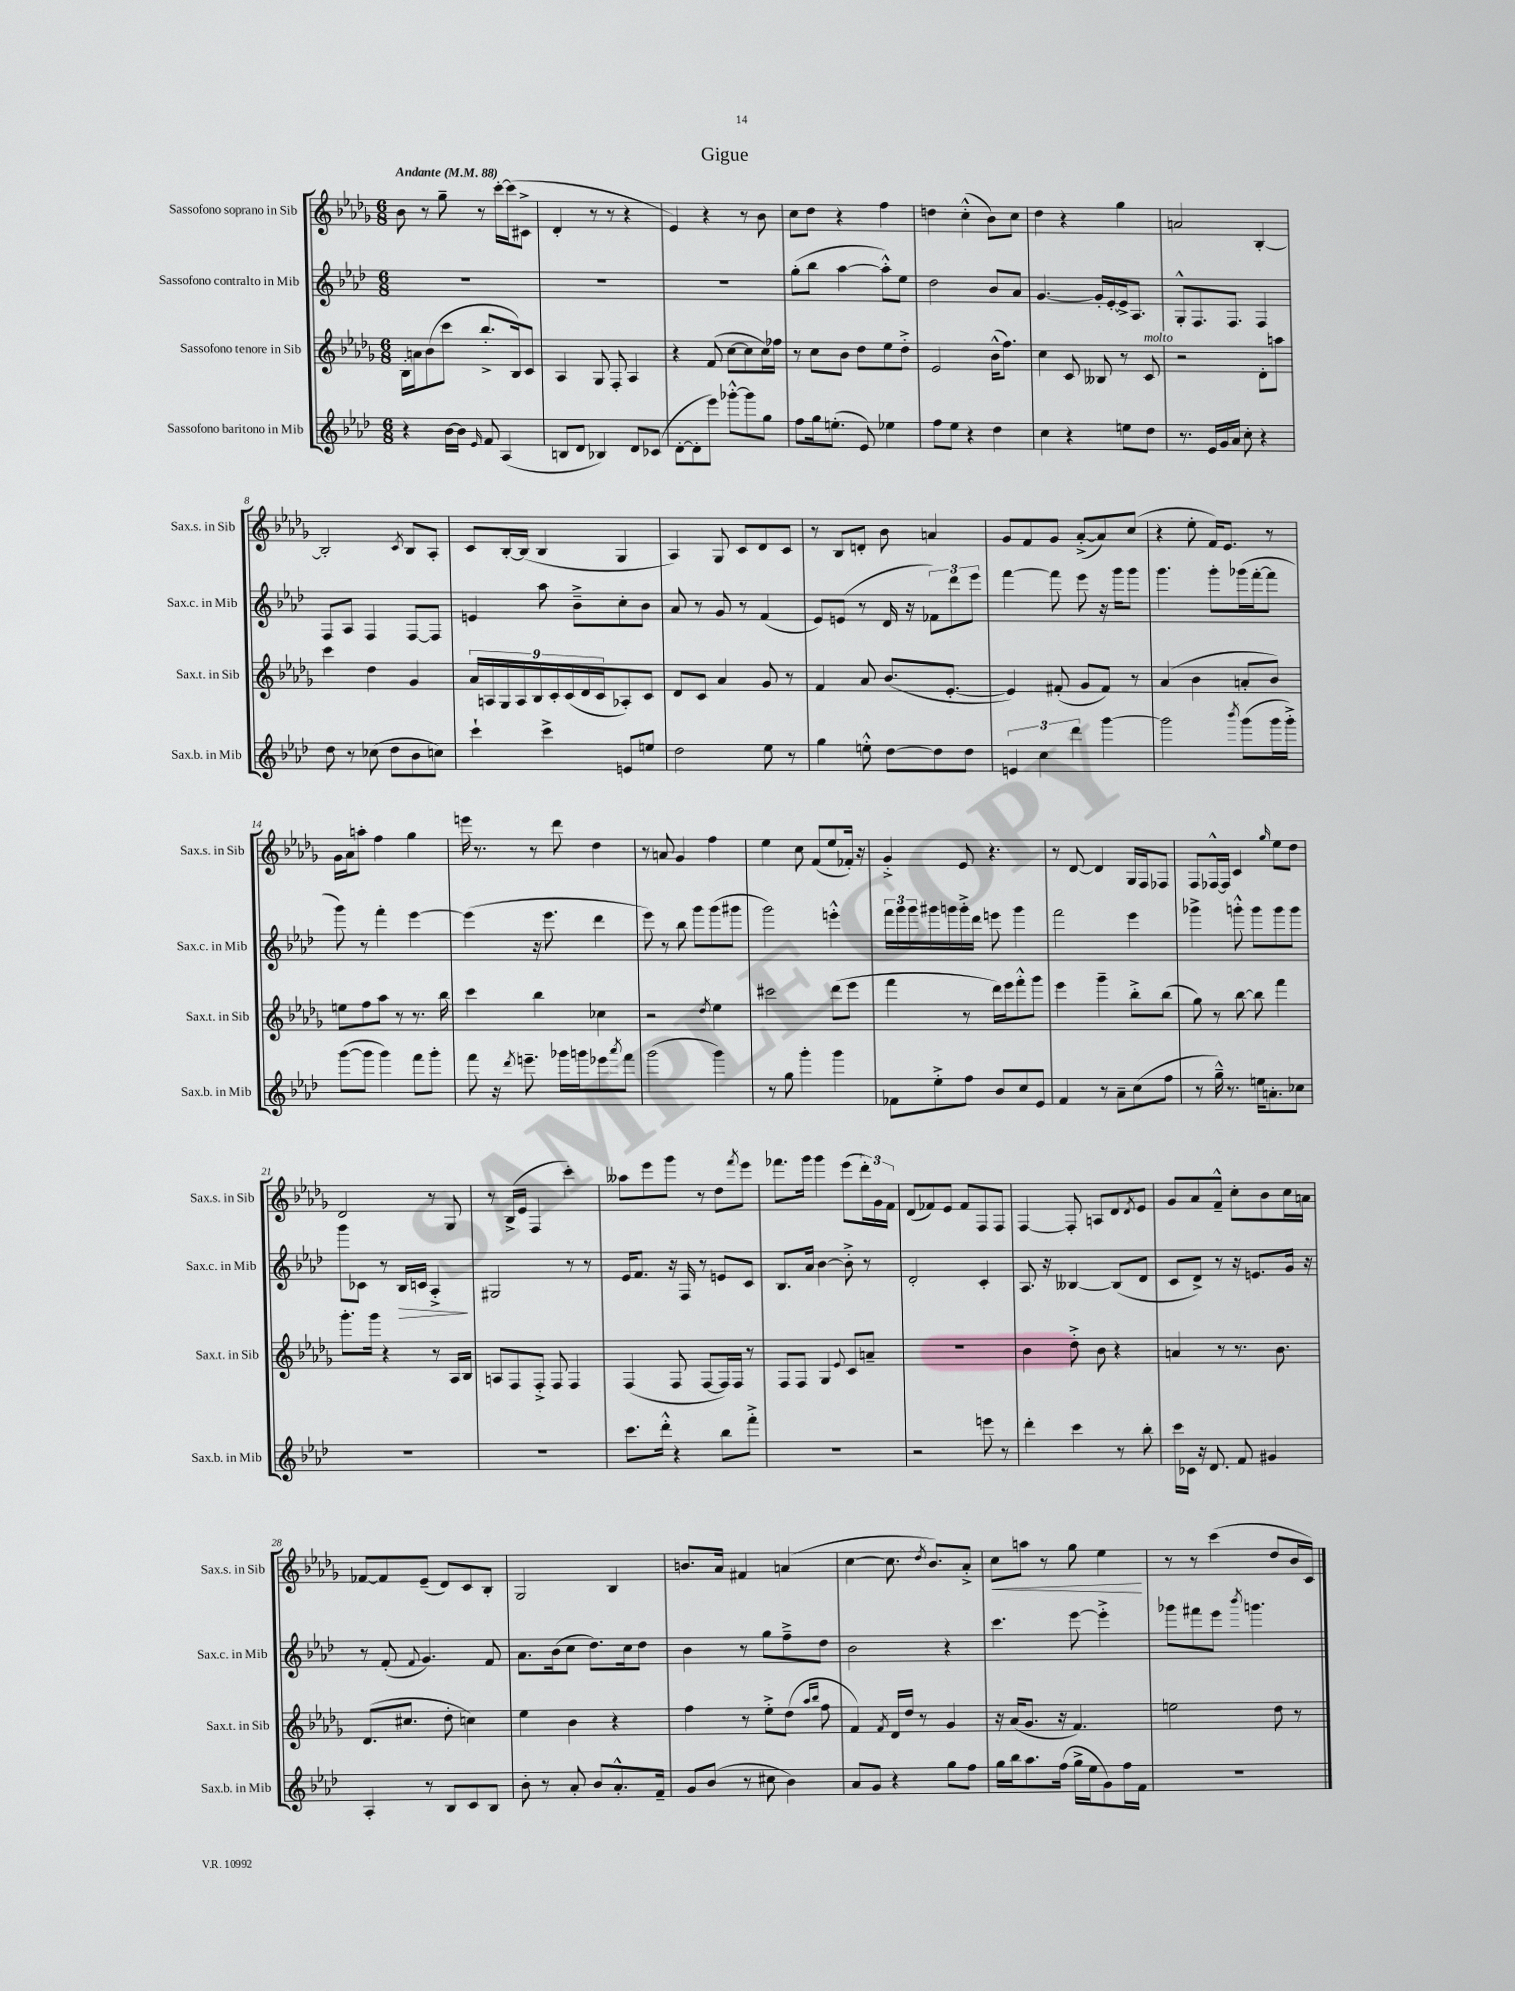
\header { title = "Gigue" }
<<
\new StaffGroup <<
\new Staff = "s0" \with { instrumentName = "Sassofono soprano in Sib" shortInstrumentName = "Sax.s. in Sib" } {
    \clef treble \key des \major \numericTimeSignature \time 6/8 \tempo "Andante" 4 = 88
    bes'8 r8 ges''8-- r8 c'''16~-. c'''16( cis'8-> |
    des'4-. r8 r8 r4 |
    ees'4) r4 r8 bes'8 |
    c''8 des''8 r4 f''4 |
    d''4 c''4-.-^( bes'8) c''8 |
    des''4 r4 ges''4 |
    a'2 bes4~-. |
    bes2-. \acciaccatura { c'8 } bes8 aes8-. |
    c'8 bes16~-. bes16( bes4 ges4 |
    aes4) ges8 c'8 des'8 c'8 |
    r8 bes8 d'8-. bes'8 a'4 |
    ges'8 f'8 ges'8 aes'8~-.->( aes'8) c''8( |
    r4 ees''8-. f'16) ees'8. r8 |
    ges'16 aes'16 a''8-. f''4 ges''4 |
    e'''16 r8. r8 des'''8 des''4 |
    r8 a'8 ges'4 f''4 |
    ees''4 c''8 f'8( ees''8 fes'16-.) r16 |
    ges'4-.-> ees'8 r4. |
    r8 des'8~ des'4 ges16 f16 fes8 |
    f8 fes16~-^ fes16 c'4 \grace { ges''16 } ees''8 des''8 |
    des'2 r8 ges8 |
    r8 bes16->( ees'16 f4 c'''4-.) |
    aeses''8 ees'''8 ges'''8 r8 des''8 \acciaccatura { f'''8 } ees'''8 |
    fes'''8. ges'''16 ges'''4 ees'''8( \tuplet 3/2 { des'''16-.) ges'16 f'16 } |
    des'8( fes'8) ees'8 fes'8 f8 f8 |
    f4~ f8-. a8 des'8 \acciaccatura { des'8 } ees'8 |
    ges'8 aes'8 f'8---^ c''8-. bes'8 c''16 a'16 |
    fes'8~ fes'8 ees'8--( des'8) c'8 bes8-. |
    ges2 bes4 |
    b'8. aes'16 fis'4 a'4( |
    c''4~ c''8. \acciaccatura { des''8 } bes'8.) aes'8-.-> |
    c''8\< a''8 r8 ges''8 ees''4\! |
    r8 r8 c'''4( des''8 bes'16 c'16) \bar "|." |
}
\new Staff = "s1" \with { instrumentName = "Sassofono contralto in Mib" shortInstrumentName = "Sax.c. in Mib" } {
    \clef treble \key aes \major \numericTimeSignature \time 6/8
    R2. |
    R2. |
    R2. |
    g''8-.( bes''8 aes''4~ aes''8-.-^) ees''8 |
    des''2 bes'8 aes'8 |
    g'4.~ g'16-. ees'16~-. ees'16-> aes8. |
    g8-.-^ f8. f8. f4 |
    f8 aes8 f4 f8~ f8 |
    e'4 aes''8 bes'8---> c''8-. bes'8 |
    aes'8 r8 g'8 r8 f'4( |
    ees'8) e'8( r8 des'16 r16 \tuplet 3/2 { fes'8) des'''8 ees'''8 } |
    f'''4~ f'''8 ees'''8 r16 g'''16 g'''8 |
    g'''4. g'''8-. ges'''16( f'''16~-. f'''8 |
    g'''8) r8 f'''4-. ees'''4~ |
    ees'''4( r16 ees'''8. des'''4 |
    ees'''8) r8 bes''8 g'''8 g'''8( gis'''8 |
    g'''2) e'''4-.-^ |
    \tuplet 3/2 { f'''16 g'''16 g'''16 } gis'''16 g'''16 g'''16-.-> des'''16 e'''8 g'''4 |
    f'''2 ees'''4 |
    ges'''4-> g'''8-.-^ g'''8 g'''8 g'''8 |
    g'''8 ces'8 r8 bes16\> c'16 aes4-.->\! |
    gis2 r8 r8 |
    ees'16 f'8. r16 f16 r8 e'8 c'8 |
    bes8. aes'16 bes'4~ bes'8-.-> r8 |
    des'2-. c'4-. |
    aes8. r16 beses4~ beses8( des'8 |
    c'8 des'8->) r8 r16 e'8. g'16 r16 |
    r8 f'8-.( \appoggiatura { f'8 } g'4.) f'8 |
    aes'8. bes'16( c''8 des''8.) c''16 des''8 |
    bes'4 r8 g''8 f''8---> des''8 |
    bes'2 r4 |
    c'''4. ees'''8~ ees'''4-.-> |
    ges'''8 fis'''8 ees'''8 \acciaccatura { bes'''8 } g'''4. \bar "|." |
}
\new Staff = "s2" \with { instrumentName = "Sassofono tenore in Sib" shortInstrumentName = "Sax.t. in Sib" } {
    \clef treble \key des \major \numericTimeSignature \time 6/8
    bes16-. a'16 bes'8( c'''8 bes''8.-.-> bes16) c'8 |
    aes4 ges8 f8-. aes4 |
    r4 f'8( c''8~ c''8 c''16) fes''16 |
    r8 c''8 bes'8 des''8 ees''8 des''8-.-> |
    ees'2 bes'16-^( f''8.) |
    c''4 c'8 beses8 r8 c'8^\markup { \italic "molto" } |
    r2 des'8-. a''8 |
    c'''4 des''4 ges'4 |
    \tuplet 9/8 { aes'16 a16 ges16 a16 bes16 c'16-. c'16( des'16 c'16 } aes8-.) c'8 |
    des'8 c'8 aes'4 ges'8 r8 |
    f'4 aes'8 bes'8.( ees'8.~-. |
    ees'4) fis'8-.( ges'8 fis'8) r8 |
    aes'4( bes'4 a'8-. bes'8) |
    e''8 f''8 aes''8 r8 r8. bes''16 |
    c'''4 bes''4 ces''4 |
    r2 \acciaccatura { des''8 } ees''4 |
    cis'''2 des'''8( ees'''8 |
    f'''4 r8 des'''16) ees'''16 f'''8-.-^ ges'''8 |
    ees'''4 ges'''4-- bes''8-.-> bes''8( |
    ges''8) r8 bes''8~ bes''8 f'''4 |
    ges'''8.-. ges'''16 r4 r8 aes16 bes16 |
    a8 f8 f8-.-> f8 f4 |
    f4( f8 f8~ f16) f16 r8 |
    f8 f8 ges4 \appoggiatura { ees'8 } c'8 a'8-- |
    R2. |
    bes'4 des''8-.-> bes'8 r4 |
    a'4 r8 r8. bes'8. |
    des'8.( cis''8. des''8-. c''4) |
    ees''4 bes'4 r4 |
    f''4 r8 ees''8-.-> des''8( \grace { aes''16 bes''16 } f''8 |
    f'4) \acciaccatura { f'8 } des'16 des''16 r8 ges'4 |
    r16 aes'16( ges'8. r16 f'4.) |
    e''2 des''8 r8 \bar "|." |
}
\new Staff = "s3" \with { instrumentName = "Sassofono baritono in Mib" shortInstrumentName = "Sax.b. in Mib" } {
    \clef treble \key aes \major \numericTimeSignature \time 6/8
    r4 bes'16~ bes'16 \grace { ees'16 } f'8 aes4( |
    b8 des'8 bes4) des'8 ces'8( |
    des'8~-. des'8-. ees'''8) ges'''8~-.-^ ges'''8 g''8 |
    f''8 g''16 e''8.-.( ees'8) ees''4 |
    f''8 ees''8 r4 des''4 |
    c''4 r4 e''8 des''8 |
    r8. ees'16 g'16 aes'16 c''8-. r4 |
    des''8 r8 ces''8( des''8 bes'8 c''8) |
    c'''4-! c'''4-> e'8 e''8 |
    des''2 ees''8 r8 |
    g''4 e''8-.-^ des''8~ des''8 des''8 |
    \tuplet 3/2 { e'4 c''4 des'''4 } g'''4~ |
    g'''2 \acciaccatura { bes'''8 } g'''8( g'''16 g'''16-.->) |
    g'''8~( g'''8 g'''4) f'''8 g'''8-. |
    f'''8 r16 \acciaccatura { des'''8 } e'''8.-- ges'''16 g'''16 ees'''8 \acciaccatura { aes'''8 } f'''8 |
    g'''2( g'''4) |
    r8 g''8 g'''4-. g'''4 |
    fes'8 ees''8-.-> f''8 bes'8 c''8 ees'8 |
    f'4 r8 aes'8-- c''8( f''8 |
    r8 g''16---^) r8. e''16 a'8.-. ces''8 |
    R2. |
    R2. |
    c'''8. des'''16-.-^ r4 bes''8 f'''8-.-> |
    R2. |
    r2 e'''8 r8 |
    des'''4-. c'''4 r8 bes''8-. |
    c'''16 ces'16 r16 des'8. f'8 gis'4 |
    aes4-. r8 bes8 c'8 bes8 |
    bes'8-. r8 aes'8-. bes'8 aes'8.-.-^ f'16-- |
    g'8 bes'8( r8 cis''8 bes'4) |
    aes'8 g'8 r4 g''8 f''8 |
    g''16 bes''16 aes''8. f''16( g''16-> ees''16 g'8) f''16 f'16 |
    R2. \bar "|." |
}
>>
>>
